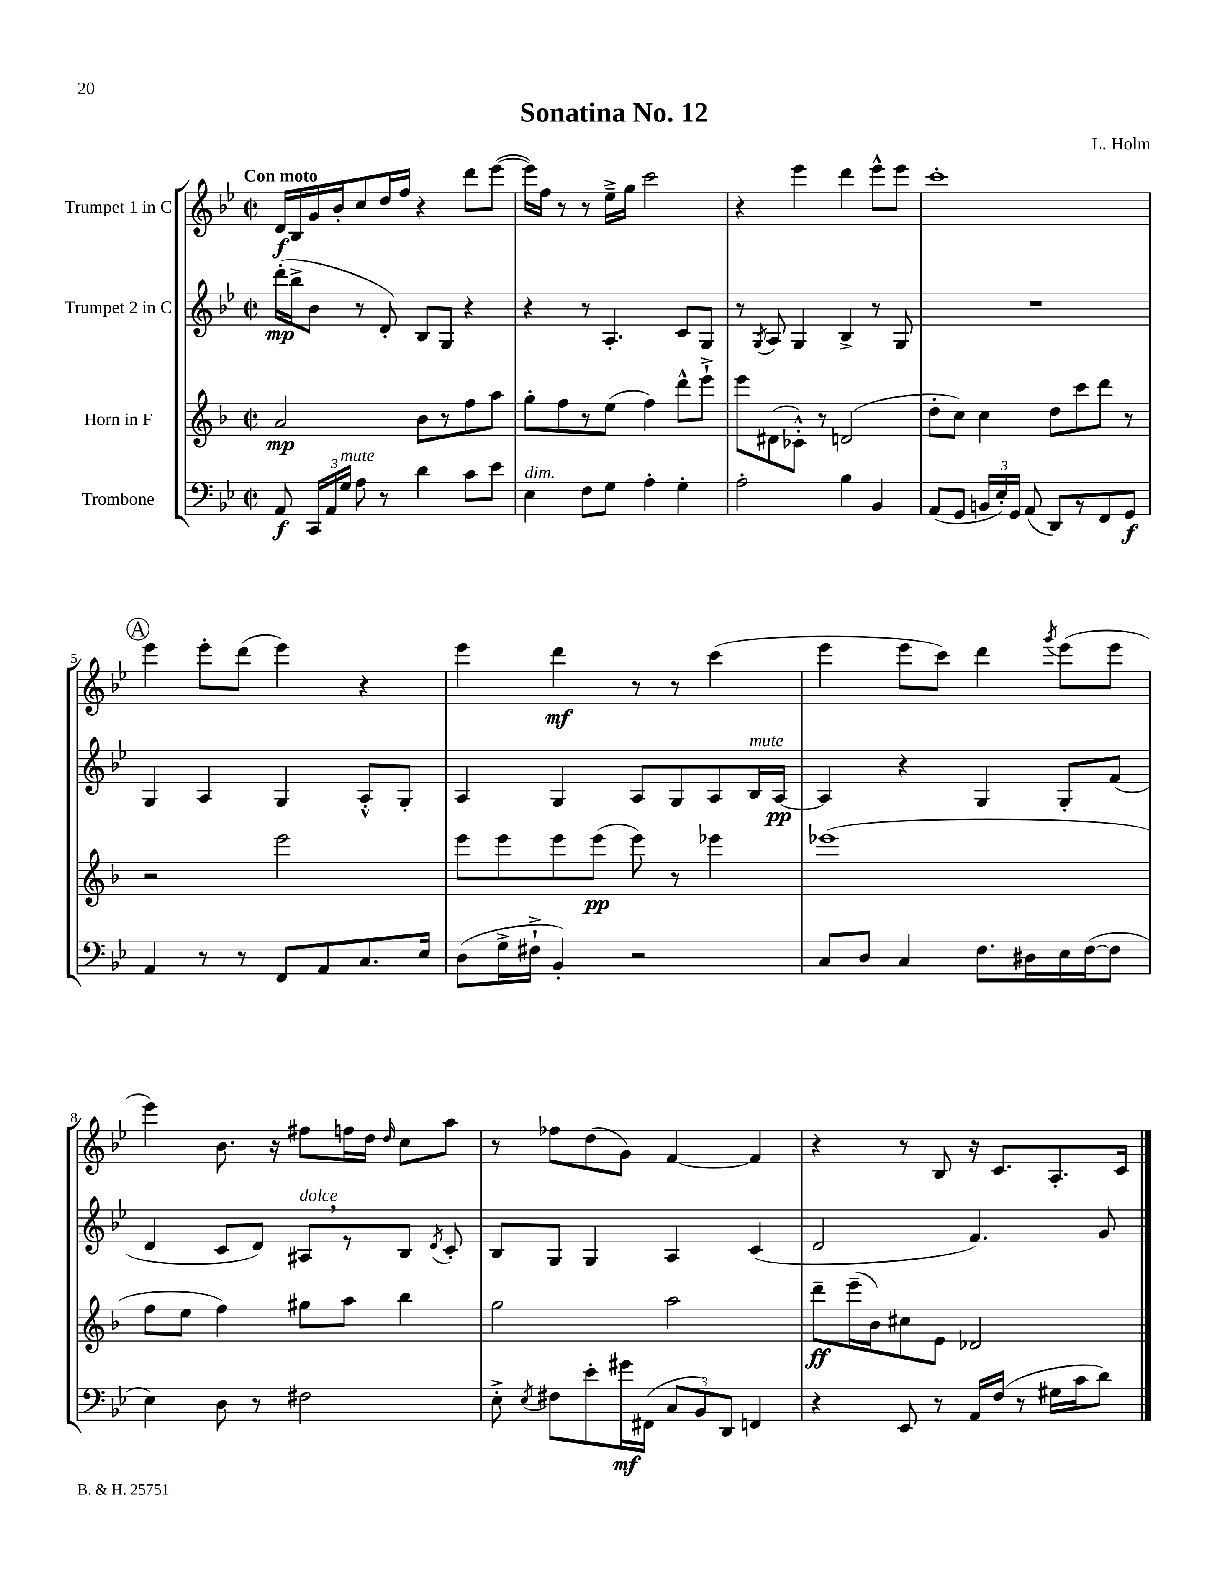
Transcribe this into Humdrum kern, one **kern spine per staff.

**kern	**dynam	**kern	**dynam	**kern	**dynam	**kern	**dynam
*part4	*part4	*part3	*part3	*part2	*part2	*part1	*part1
*staff4	*staff4	*staff3	*staff3	*staff2	*staff2	*staff1	*staff1
*I"Trombone	*	*I"Horn in F	*	*I"Trumpet 2 in C	*	*I"Trumpet 1 in C	*
*clefF4	*	*clefG2	*	*clefG2	*	*clefG2	*
*k[b-e-]	*	*k[b-]	*	*k[b-e-]	*	*k[b-e-]	*
*M2/2	*	*M2/2	*	*M2/2	*	*M2/2	*
*met(c|)	*	*met(c|)	*	*met(c|)	*	*met(c|)	*
=1	=1	=1	=1	=1	=1	=1	=1
!	!	!	!	!	!	!LO:TX:a:B:t=Con moto	!
8AA/	f	2a/	mp	(16ddd'\LL	mp	16d/LL	f
.	.	.	.	16bb-^\J	.	16B-/	.
24CC/LL	.	.	.	8b-\J	.	16g/	.
24AA/	.	.	.	.	.	.	.
.	.	.	.	.	.	16b-'/J	.
!LO:TX:a:i:t=mute	!	!	!	!	!	!	!
24G/JJ	.	.	.	.	.	.	.
8A\	.	.	.	8r	.	8cc/	.
8r	.	.	.	8d'/)	.	16dd/L	.
.	.	.	.	.	.	16ff/JJ	.
4d\	.	8b-\L	.	8B-/L	.	4r	.
.	.	8r	.	8G/J	.	.	.
8c\L	.	8ff\	.	4r	.	8ddd\L	.
8e-\J	.	8aa\J	.	.	.	([8eee-\J	.
=2	=2	=2	=2	=2	=2	=2	=2
!LO:TX:a:i:t=dim.	!	!	!	!	!	!	!
4E-\	.	8gg'\L	.	4r	.	16eee-\LL])	.
.	.	.	.	.	.	16ff\JJ	.
.	.	8ff\	.	.	.	8r	.
8F\L	.	8r	.	8r	.	8r	.
8G\J	.	(8ee\J	.	4.A'/	.	16ee-~^\LL	.
.	.	.	.	.	.	16gg\JJ	.
4A'\	.	4ff\)	.	.	.	2ccc\	.
4G'\	.	8ddd^^\L	.	8c/L	.	.	.
.	.	8eee`^\J	.	8G/J	.	.	.
=3	=3	=3	=3	=3	=3	=3	=3
2A'\	.	8eee\L	.	8r	.	4r	.
.	.	.	.	8qG/	.	.	.
.	.	(8d#X\	.	8A/	.	.	.
.	.	8c-X'^^\J)	.	4G/	.	4eee-\	.
.	.	8r	.	.	.	.	.
4B-\	.	(2dn/	.	4B-^/	.	4ddd\	.
4BB-/	.	.	.	8r	.	8eee-^^\L	.
.	.	.	.	8G/	.	8eee-\J	.
=4	=4	=4	=4	=4	=4	=4	=4
(8AA/L	.	8dd'\L	.	1r	.	1ccc'	.
8GG/J	.	8cc\J)	.	.	.	.	.
24BBn/LL	.	4cc\	.	.	.	.	.
24E-'/)	.	.	.	.	.	.	.
24GG/JJ	.	.	.	.	.	.	.
(8AA/	.	.	.	.	.	.	.
8DD/L)	.	8dd\L	.	.	.	.	.
8r	.	8ccc\	.	.	.	.	.
8FF/	.	8ddd\J	.	.	.	.	.
8GG/J	f	8r	.	.	.	.	.
!!LO:LB:g=z
!!LO:REH:place=s1:t=A
=5	=5	=5	=5	=5	=5	=5	=5
4AA/	.	2r	.	4G/	.	4eee-\	.
8r	.	.	.	4A/	.	8eee-'\L	.
8r	.	.	.	.	.	(8ddd\J	.
8FF/L	.	2eee\	.	4G/	.	4eee-\)	.
8AA/	.	.	.	.	.	.	.
8.C/	.	.	.	8A'^^/L	.	4r	.
.	.	.	.	8G'/J	.	.	.
16E-/Jk	.	.	.	.	.	.	.
=6	=6	=6	=6	=6	=6	=6	=6
(8D\L	.	8eee\L	.	4A/	.	4eee-\	.
16G^\L	.	8eee\	.	.	.	.	.
16F#X`^\JJ	.	.	.	.	.	.	.
4BB-'/)	.	8eee\	.	4G/	.	4ddd\	mf
.	.	(8eee\J	pp	.	.	.	.
2r	.	8eee\)	.	8A/L	.	8r	.
.	.	8r	.	8G/	.	8r	.
.	.	4eee-X\	.	8A/	.	(4ccc\	.
!	!	!	!	!LO:TX:a:i:t=mute	!	!	!
.	.	.	.	16B-/L	.	.	.
.	.	.	.	[16A/JJ	pp	.	.
=7	=7	=7	=7	=7	=7	=7	=7
8C/L	.	(1eee-X	.	4A/]	.	4eee-\	.
8D/J	.	.	.	.	.	.	.
4C/	.	.	.	4r	.	8eee-\L	.
.	.	.	.	.	.	8ccc\J)	.
8.F\L	.	.	.	4G/	.	4ddd\	.
16D#X\L	.	.	.	.	.	.	.
.	.	.	.	.	.	8qggg/	.
16E-\	.	.	.	8G'/L	.	(8eee-\L	.
([16F\J	.	.	.	.	.	.	.
8F\J]	.	.	.	(8f/J	.	8eee-\J	.
!!LO:LB:g=z
=8	=8	=8	=8	=8	=8	=8	=8
4E-\)	.	8ff\L	.	4d/	.	4eee-\)	.
.	.	8ee\J	.	.	.	.	.
8D\	.	4ff\)	.	8c/L	.	8.b-\	.
8r	.	.	.	8d/J)	.	.	.
.	.	.	.	.	.	16r	.
!	!	!	!	!LO:TX:a:i:t=dolce	!	!	!
2F#X\	.	8gg#X\L	.	8A#X,/L	.	8ff#X\L	.
.	.	8aa\J	.	8r	.	16ffn\L	.
.	.	.	.	.	.	16dd\JJ	.
.	.	.	.	.	.	16qqdd/	.
.	.	4bb-\	.	8B-/J	.	8cc\L	.
.	.	.	.	8qd/	.	.	.
.	.	.	.	8c'/	.	8aa\J	.
=9	=9	=9	=9	=9	=9	=9	=9
8E-'^\	.	2gg\	.	8B-/L	.	8r	.
8qE-/	.	.	.	.	.	.	.
8F#X\L	.	.	.	8G/J	.	8ff-X\L	.
8e-'\	.	.	.	4G/	.	(8dd\	.
16g#X\L	mf	.	.	.	.	8g\J)	.
(16FF#X\JJ	.	.	.	.	.	.	.
12C/L	.	2aa\	.	4A/	.	[4f/	.
12BB-/)	.	.	.	.	.	.	.
12DD/J	.	.	.	.	.	.	.
4FFn/	.	.	.	(4c/	.	4f/]	.
=10	=10	=10	=10	=10	=10	=10	=10
4r	.	8ddd~\L	ff	2d/	.	4r	.
.	.	(16eee~\L	.	.	.	.	.
.	.	16b-\J)	.	.	.	.	.
8EE-/	.	8cc#X\	.	.	.	8r	.
8r	.	8e\J	.	.	.	8B-/	.
16AA/LL	.	2d-X/	.	4.f/)	.	16r	.
(16F/JJ	.	.	.	.	.	8.c/L	.
8r	.	.	.	.	.	.	.
16G#X\LL	.	.	.	.	.	8.A'/	.
16c\J	.	.	.	.	.	.	.
8d\J)	.	.	.	8g/	.	.	.
.	.	.	.	.	.	16c/Jk	.
==	==	==	==	==	==	==	==
*-	*-	*-	*-	*-	*-	*-	*-
